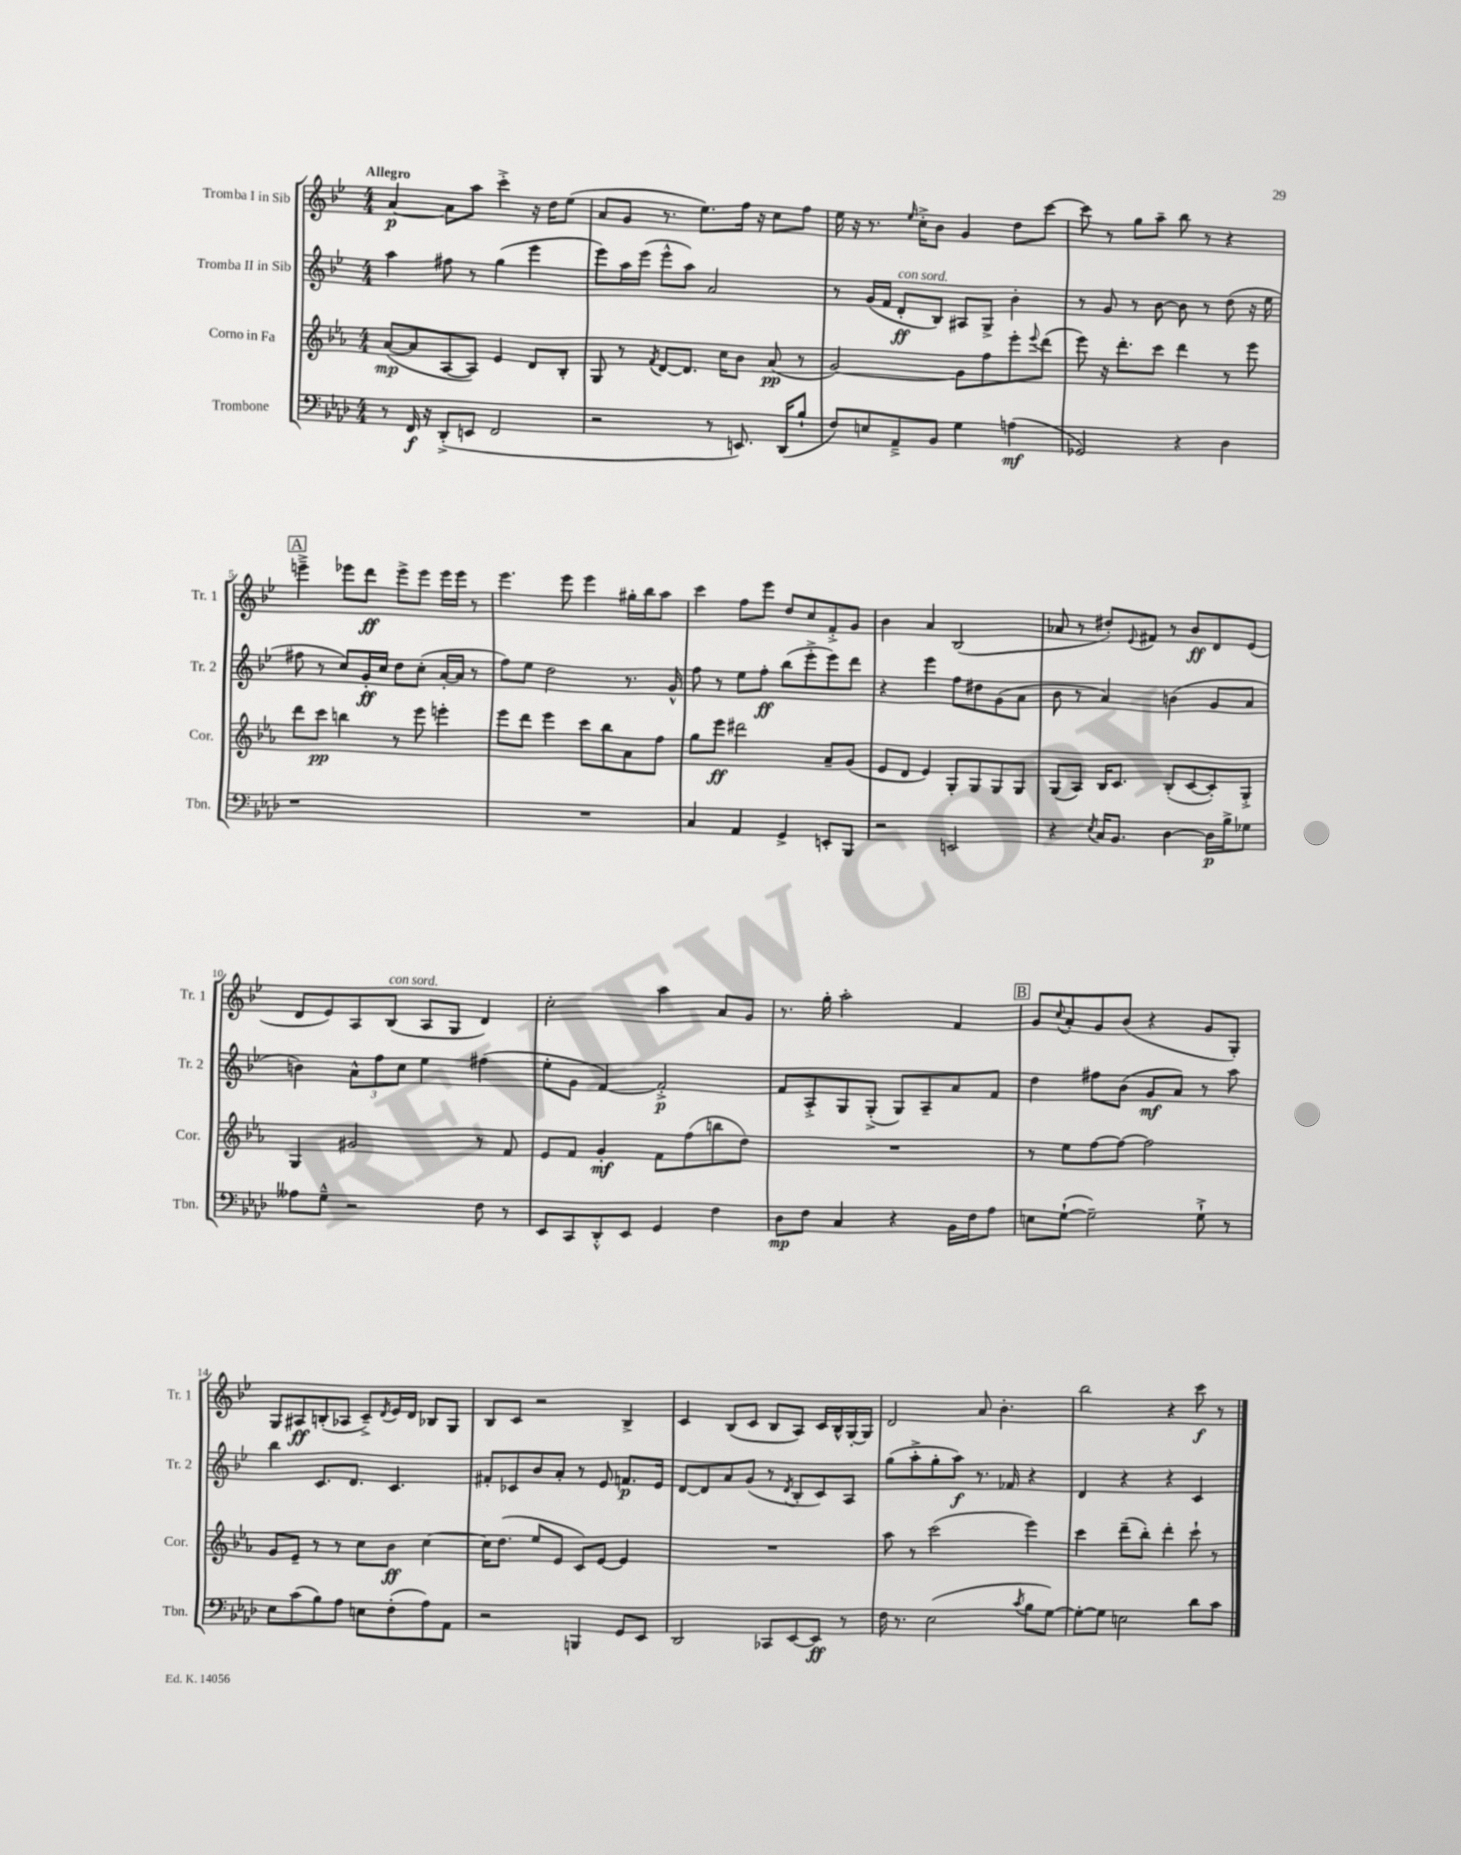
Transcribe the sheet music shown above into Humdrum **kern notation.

**kern	**dynam	**kern	**dynam	**kern	**dynam	**kern	**dynam
*part4	*part4	*part3	*part3	*part2	*part2	*part1	*part1
*staff4	*staff4	*staff3	*staff3	*staff2	*staff2	*staff1	*staff1
*I"Trombone	*	*I"Corno in Fa	*	*I"Tromba II in Sib	*	*I"Tromba I in Sib	*
*I'Tbn.	*	*I'Cor.	*	*I'Tr. 2	*	*I'Tr. 1	*
*clefF4	*	*clefG2	*	*clefG2	*	*clefG2	*
*k[b-e-a-d-]	*	*k[b-e-a-]	*	*k[b-e-]	*	*k[b-e-]	*
*M4/4	*	*M4/4	*	*M4/4	*	*M4/4	*
=1	=1	=1	=1	=1	=1	=1	=1
!	!	!	!	!	!	!LO:TX:a:B:t=Allegro	!
8r	.	([8a-/L	mp	4aa\	.	[4a/	p
16FF/	f	8a-/]	.	.	.	.	.
16r	.	.	.	.	.	.	.
(8DD-'^/L	.	[8A-/	.	8ff#X\	.	8a\L]	.
8EEn/J	.	8A-/J])	.	8r	.	8aa\J	.
2FF/	.	4e-/	.	(4gg\	.	4ccc'^\	.
.	.	8d/L	.	4eee-\	.	16r	.
.	.	.	.	.	.	16dd\KL	.
.	.	8B-'/J	.	.	.	(8ee-\J	.
=2	=2	=2	=2	=2	=2	=2	=2
2r	.	8G/	.	8eee-\L)	.	8a/L	.
.	.	8r	.	16aa\L	.	8g/J	.
.	.	.	.	(16eee-\JJ	.	.	.
.	.	8qf/	.	.	.	.	.
.	.	[8d/L	.	8eee-^^\L	.	8.r	.
.	.	8.d/J]	.	8aa\J)	.	.	.
.	.	.	.	.	.	8.ee-\L)	.
8r	.	.	.	2a/	.	.	.
.	.	16cc\KL	.	.	.	.	.
8.EEn/)	.	8b-\J	.	.	.	16ff\Jk	.
.	.	.	.	.	.	16r	.
.	.	(8a-/	pp	.	.	8cc\L	.
(16DD-/KL	.	.	.	.	.	.	.
8B-`/J	.	8r	.	.	.	8ff\J	.
=3	=3	=3	=3	=3	=3	=3	=3
8F/L)	.	[2g/)	.	8r	.	16ee-\	.
.	.	.	.	.	.	16r	.
8En/	.	.	.	(16g/LL	.	8.r	.
.	.	.	.	16f/JJ	.	.	.
!	!	!	!	!LO:TX:a:i:t=con sord.	!	!	!
8AA-~^/	.	.	.	8d'/L	ff	.	.
.	.	.	.	.	.	16qqee-/	.
.	.	.	.	.	.	16cc'^\KL	.
8BB-/J	.	.	.	8B-/J)	.	8b-\J	.
4G\	.	8g\L]	.	8A#X/L	.	4g/	.
.	.	8ff\	.	8G^/J	.	.	.
(4An\	mf	8eee-'\	.	4b-'\	.	8dd\L	.
.	.	8qqeee-/	.	.	.	.	.
.	.	(8ddd\J	.	.	.	[8ccc\J	.
=4	=4	=4	=4	=4	=4	=4	=4
2GG-X/)	.	8eee-\)	.	8r	.	8ccc\]	.
.	.	16r	.	8g/	.	8r	.
.	.	8.ddd'\L	.	.	.	.	.
.	.	.	.	8r	.	8gg\L	.
.	.	8ccc\J	.	[8b-\	.	8aa~\J	.
4r	.	4ddd\	.	8b-\]	.	8bb-\	.
.	.	.	.	8r	.	8r	.
4D-\	.	8r	.	(8dd\	.	4r	.
.	.	8eee-\	.	16r	.	.	.
.	.	.	.	16ee-\	.	.	.
!!LO:LB:g=z
!!LO:REH:place=s1:t=A
=5	=5	=5	=5	=5	=5	=5	=5
1r	.	8ddd\L	.	8ff#X\	.	4eeen~^\	.
.	.	8ccc\J	pp	8r	.	.	.
.	.	4bbn\	.	8cc/L)	.	8eee-X\L	.
.	.	.	.	16g'/L	ff	8ddd\J	ff
.	.	.	.	16cc/JJ	.	.	.
.	.	8r	.	8dd\L	.	8eee-^\L	.
.	.	8eee-\	.	(8cc'\J	.	8eee-\J	.
.	.	4eeen'\	.	[16a'/LL	.	16eee-\LL	.
.	.	.	.	16a/JJ]	.	16eee-\JJ	.
.	.	.	.	8r	.	8r	.
=6	=6	=6	=6	=6	=6	=6	=6
1r	.	8eee-\L	.	8ff\L)	.	4.eee-\	.
.	.	8ddd\J	.	8ee-\J	.	.	.
.	.	4eee-\	.	2dd\	.	.	.
.	.	.	.	.	.	8eee-\	.
.	.	8ccc\L	.	.	.	4eee-\	.
.	.	8bb-\	.	.	.	.	.
.	.	8a-\	.	8.r	.	16gg#X'\LL	.
.	.	.	.	.	.	16bb-\J	.
.	.	8ff\J	.	.	.	8aa\J	.
.	.	.	.	16g^^/	.	.	.
=7	=7	=7	=7	=7	=7	=7	=7
4C/	.	8gg\L	.	8ff\	.	4ccc\	.
.	.	8eee-\J	ff	8r	.	.	.
4AA-/	.	2ddd#X\	.	8ee-\L	.	8ff\L	.
.	.	.	.	8ff'\J	ff	8eee-\J	.
4GG^/	.	.	.	(8bb-\L	.	8dd/L	.
.	.	.	.	8eee-'^\	.	8cc/	.
8EEn'/L	.	8a-~/L	.	8eee-\)	.	8f'^/	.
8BBB-/J	.	(8g/J	.	8ddd\J	.	8g/J	.
=8	=8	=8	=8	=8	=8	=8	=8
2r	.	8e-/L	.	4r	.	4b-\	.
.	.	8d/J	.	.	.	.	.
.	.	4e-/)	.	4eee-\	.	4a/	.
2EEn/	.	8G'/L	.	8ff\L	.	(2B-/	.
.	.	8G/	.	8dd#X\	.	.	.
.	.	8G/	.	(8g\	.	.	.
.	.	8G/J	.	8a\J	.	.	.
=9	=9	=9	=9	=9	=9	=9	=9
4r	.	(8G/L	.	8b-\	.	8a-X/	.
.	.	8A-/J)	.	8r	.	8r	.
8qE-/	.	.	.	.	.	.	.
16C/KL	.	16B-/KL	.	4a/)	.	8dd#X'/L)	.
8.BB-/J	.	8.c/J	.	.	.	.	.
.	.	.	.	.	.	8qqe-/	.
.	.	.	.	.	.	8f#X/J	.
[4D-\	.	(8B-'/L	.	(4bn\	.	8r	.
.	.	[8c/	.	.	.	8b-/L	ff
16D-\LL]	p	8c'/])	.	8g/L	.	8d/	.
16B-^\J	.	.	.	.	.	.	.
8G-X\J	.	8G'^/J	.	8a/J	.	(8e-/J	.
!!LO:LB:g=z
=10	=10	=10	=10	=10	=10	=10	=10
8A--X\L	.	4G/	.	4bn\)	.	8d/L	.
8G~^^\J	.	.	.	.	.	8e-/)	.
2r	.	2g#X/	.	12a^^\L	.	8A/	.
.	.	.	.	12ff\	.	.	.
!	!	!	!	!	!	!LO:TX:a:i:t=con sord.	!
.	.	.	.	.	.	(8B-/J	.
.	.	.	.	12cc\J	.	.	.
.	.	.	.	4ee-\	.	8A/L	.
.	.	.	.	.	.	8G/J	.
8F\	.	8r	.	(4ff#X\	.	4d/)	.
8r	.	8f/	.	.	.	.	.
=11	=11	=11	=11	=11	=11	=11	=11
8EE-/L	.	8e-/L	.	8ee-'\L	.	2cc'\	.
8CC/	.	8f/J	.	8g\J	.	.	.
8DD-'^^/	.	4g'/	mf	[4f/)	.	.	.
8EE-/J	.	.	.	.	.	.	.
4GG/	.	8f\L	.	2f'^/]	p	4aa\	.
.	.	(8ff\	.	.	.	.	.
4F\	.	8bbn\	.	.	.	8a/L	.
.	.	8dd\J)	.	.	.	8g/J	.
=12	=12	=12	=12	=12	=12	=12	=12
8D-\L	mp	1r	.	8f/L	.	8.r	.
8F\J	.	.	.	8A'^/	.	.	.
.	.	.	.	.	.	16gg'\	.
4C/	.	.	.	8G/	.	2aa'\	.
.	.	.	.	(8G'^/J	.	.	.
4r	.	.	.	8G/L)	.	.	.
.	.	.	.	8A~/	.	.	.
16BB-\LL	.	.	.	8a/	.	4f/	.
16F\J	.	.	.	.	.	.	.
8A-\J	.	.	.	8f/J	.	.	.
!!LO:REH:place=s1:t=B
=13	=13	=13	=13	=13	=13	=13	=13
8En\L	.	8r	.	4dd\	.	8g/L	.
.	.	.	.	.	.	8qqcc/	.
([8G`\J	.	8ee-\L	.	.	.	8a'/	.
2G~\])	.	[8ff\	.	8ff#X\L	.	8g/	.
.	.	8ff\J_	.	(8b-\J	.	(8b-/J	.
.	.	2ff\]	.	8g/L	mf	4r	.
.	.	.	.	8a/J)	.	.	.
8G`^\	.	.	.	8r	.	8g/L	.
8r	.	.	.	8aa\	.	8G'/J)	.
!!LO:LB:g=z
=14	=14	=14	=14	=14	=14	=14	=14
8E-\L	.	8g/L	.	4bb-\	.	8G/L	.
(8c\	.	8e-~/J	.	.	.	8A#X/	ff
8B-\)	.	8r	.	8.c/L	.	(8Bn'/	.
8A-\J	.	8r	.	.	.	8A-X/J	.
.	.	.	.	8.d/J	.	.	.
8En\L	.	8cc\L	.	.	.	8c~^/L)	.
.	.	.	.	.	.	8qd/	.
(8F'\	.	8b-\J	ff	4.c/	.	16e-/L	.
.	.	.	.	.	.	16d/JJ	.
8A-\)	.	[4cc\	.	.	.	8B-X/L	.
8AA-\J	.	.	.	.	.	8G/J	.
=15	=15	=15	=15	=15	=15	=15	=15
2r	.	16cc\KL]	.	8f#X'/L	.	8B-/L	.
.	.	(8.dd\J	.	.	.	.	.
.	.	.	.	8c-X/	.	8c/J	.
.	.	8ee-/L	.	8b-/	.	2r	.
.	.	8e-/J	.	8a'/J	.	.	.
4BBBn/	.	8c/L)	.	8r	.	.	.
.	.	[8e-/J	.	8e-/	.	.	.
8GG/L	.	4e-/]	.	8.fn/L	p	4B-^/	.
8EE-/J	.	.	.	.	.	.	.
.	.	.	.	16e-/Jk	.	.	.
=16	=16	=16	=16	=16	=16	=16	=16
2DD-/	.	1r	.	[8d/L	.	4c/	.
.	.	.	.	8d/]	.	.	.
.	.	.	.	8a/	.	(8B-/L	.
.	.	.	.	(8g/J	.	8c/J	.
8CC-X/L	.	.	.	8r	.	8B-/L	.
.	.	.	.	8qd/	.	.	.
[8EE-/	.	.	.	8B-'/L	.	8A/J)	.
8EE-/J]	ff	.	.	8c/)	.	16c/LL	.
.	.	.	.	.	.	16B-^^/	.
8r	.	.	.	8A/J	.	[16G'/	.
.	.	.	.	.	.	16G/JJ]	.
=17	=17	=17	=17	=17	=17	=17	=17
16F\	.	8aa-\	.	(8gg\L	.	2d/	.
8.r	.	.	.	.	.	.	.
.	.	8r	.	8aa'^\	.	.	.
(2E-\	.	(2ccc\	.	8gg'\	.	.	.
.	.	.	.	8aa\J)	f	.	.
.	.	.	.	8.r	.	8a/	.
.	.	.	.	.	.	4.b-'\	.
.	.	.	.	16f-X/	.	.	.
8qc/	.	.	.	.	.	.	.
8B-\L	.	4eee-\)	.	4r	.	.	.
[8G\J)	.	.	.	.	.	.	.
=18	=18	=18	=18	=18	=18	=18	=18
8G'\L_	.	4ccc\	.	4d/	.	2bb-\	.
8G\J]	.	.	.	.	.	.	.
2En\	.	(8ddd~\L	.	4r	.	.	.
.	.	8bb-'\J)	.	.	.	.	.
.	.	4ddd'\	.	4r	.	4r	.
8d-\L	.	8ccc`\	.	4c/	.	8ccc\	f
8c\J	.	8r	.	.	.	8r	.
==	==	==	==	==	==	==	==
*-	*-	*-	*-	*-	*-	*-	*-
